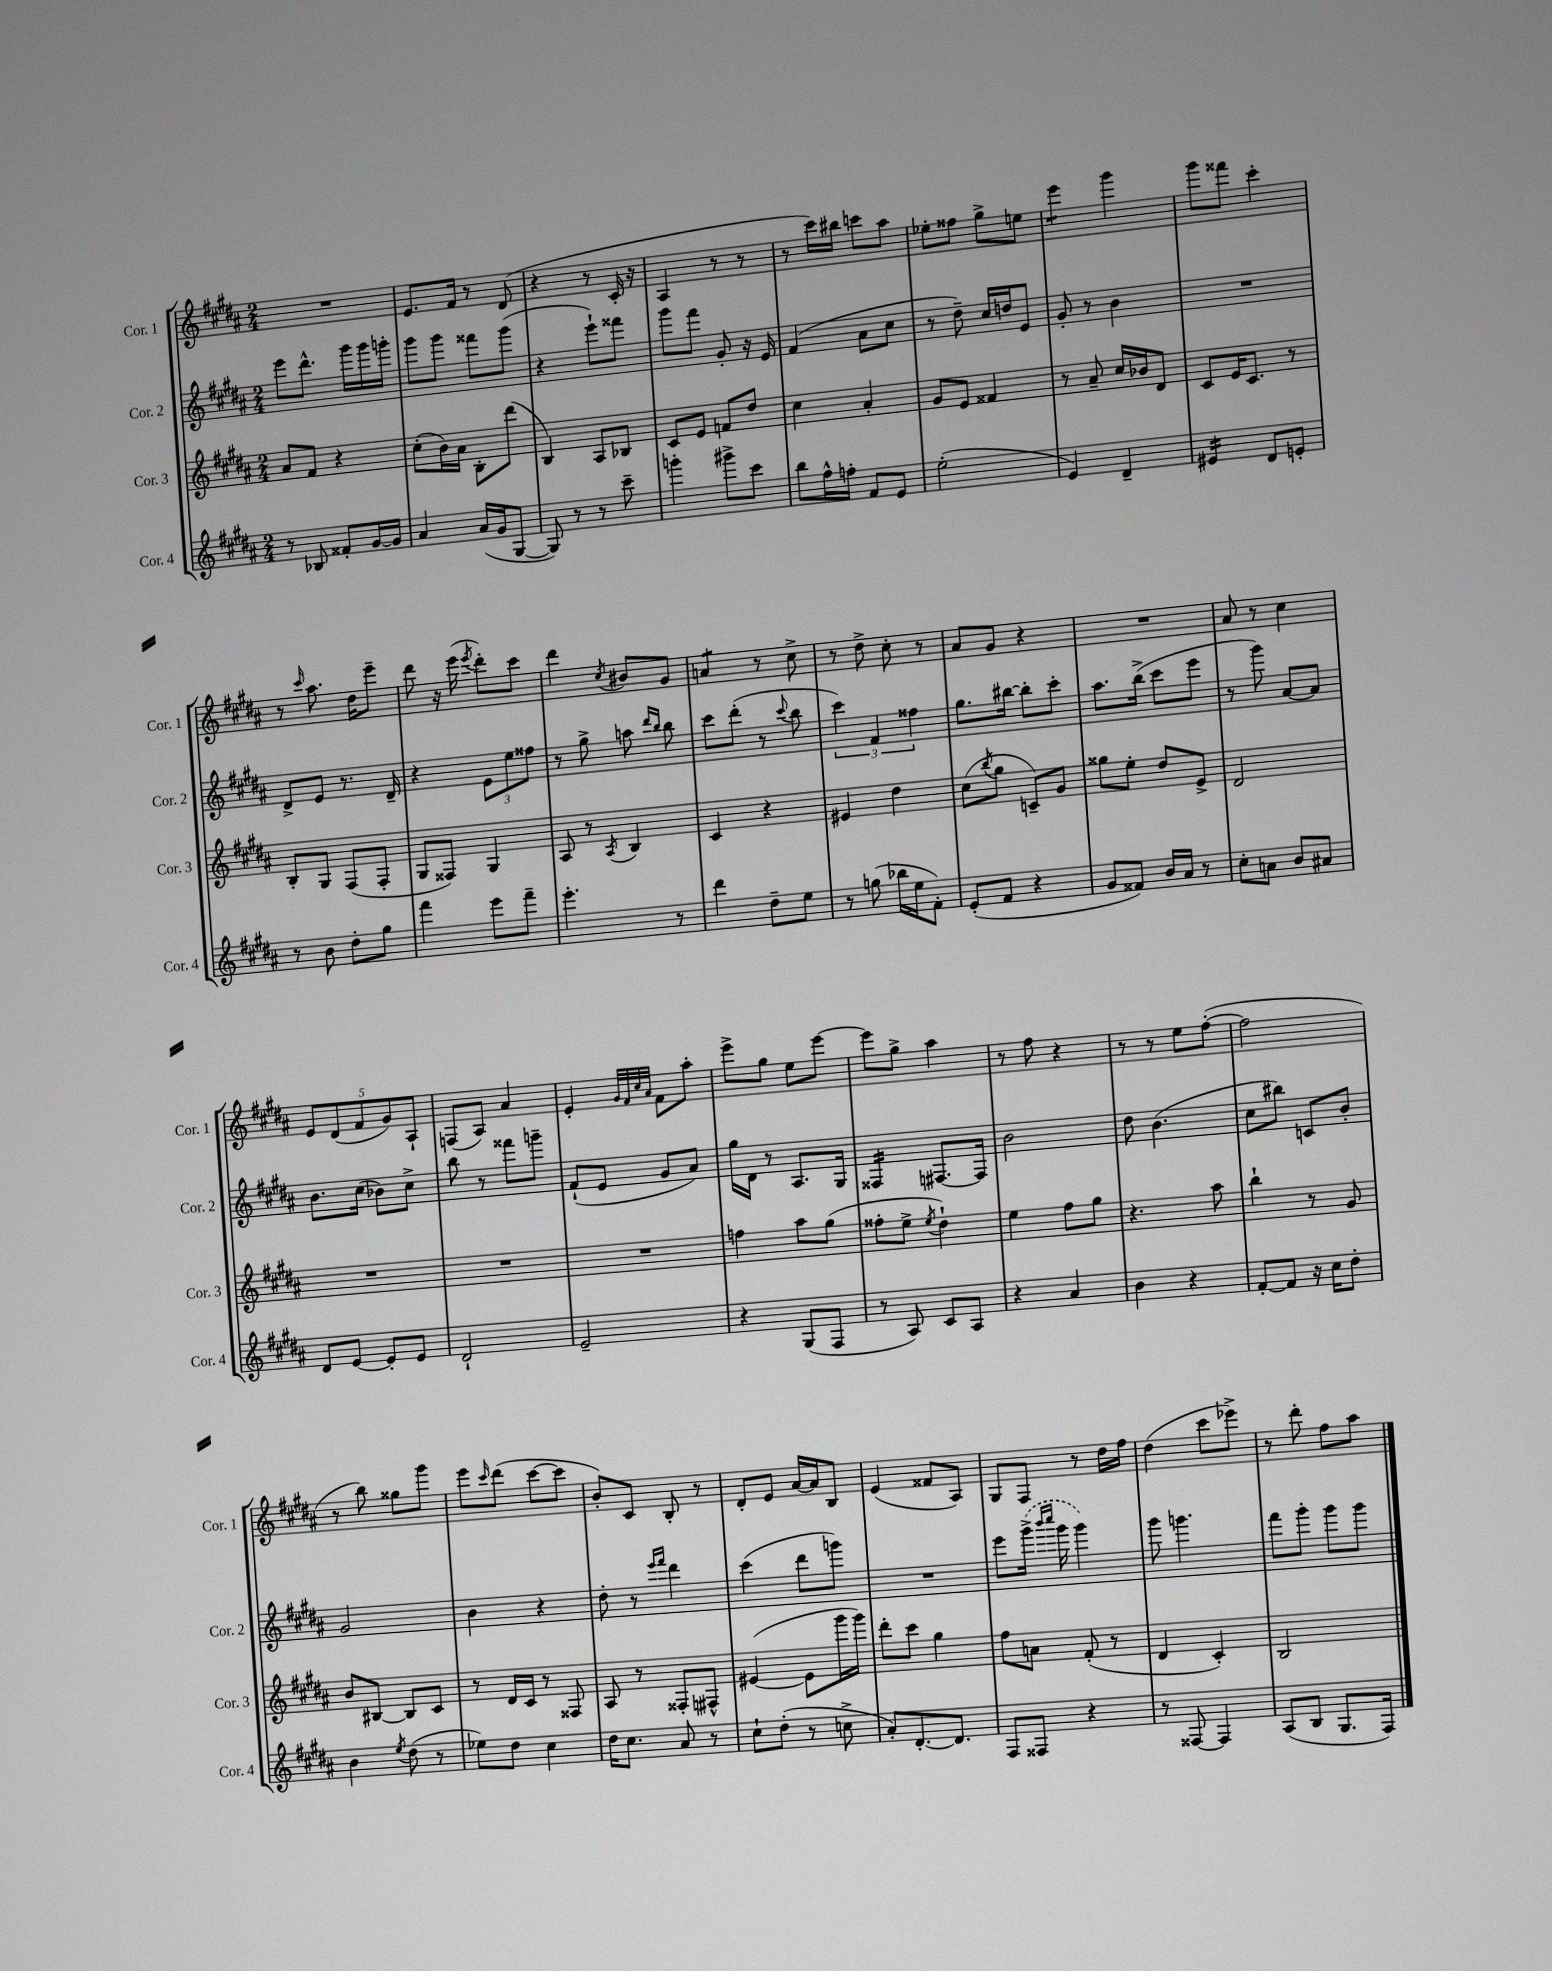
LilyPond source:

<<
\new StaffGroup <<
\new Staff = "s0" \with { instrumentName = "Cor. 1" shortInstrumentName = "Cor. 1" } {
    \clef treble \key b \major \numericTimeSignature \time 2/4
    R2 |
    e'8. fis'16 r8 dis'8( |
    r4 r8 cis'16-. r16 |
    ais4 r8 r8 |
    r8 cis'''16) bis''16 c'''8 ais''8 |
    ees''8-. fisis''8 gis''8-> e''8 |
    e'''4:8 gis'''4 |
    gis'''8 fisis'''8 cis'''4-. |
    r8 \grace { cis'''16 } ais''8. dis''16 e'''8-- |
    dis'''8 r16 e'''16( \acciaccatura { e'''8 } dis'''8-.) cis'''8 |
    dis'''4 \acciaccatura { cis''8 } bis'8 gis'8 |
    a'4:8 r8 cis''8-> |
    r8 dis''8-> cis''8-. r8 |
    ais'8 gis'8 r4 |
    R2 |
    ais'8 r8 cis''4 |
    \tuplet 5/4 { e'8 dis'8( fis'8 gis'8) ais8-! } |
    f8( ais8) ais'4 |
    e'4-. \grace { gis'32 fis'32 cis''32 ais'32 } fis'8 ais''8-. |
    e'''8-> gis''8 e''8 e'''8~ |
    e'''8 gis''8-> ais''4 |
    r8 fis''8 r4 |
    r8 r8 e''8 fis''8~-.( |
    fis''2 |
    r8 b''8) gisis''8 gis'''8 |
    e'''8 \grace { cis'''16 } dis'''8( cis'''8~ cis'''8 |
    b'8-.) cis'8 b8-. r8 |
    dis'8-. e'8 ais'16~ ais'16 b8 |
    e'4( fisis'8 ais8) |
    gis8 fis8 r8 dis''16 fis''16 |
    dis''4( cis'''8 ees'''8->) |
    r8 dis'''8-. fis''8 ais''8 \bar "|." |
}
\new Staff = "s1" \with { instrumentName = "Cor. 2" shortInstrumentName = "Cor. 2" } {
    \clef treble \key b \major \numericTimeSignature \time 2/4
    e'''8 dis'''8.-^ gis'''16 gis'''16 g'''16-. |
    gis'''8 gis'''8 fisis'''8 gis'''8( |
    r4 e'''8-!) fisis'''8 |
    gis'''8 fis'''8 gis'8-. r16 e'16 |
    fis'4( ais'8 cis''8 |
    r8 dis''8--) cis''16 d''16 e'8 |
    gis'8-. r8 b'4 |
    R2 |
    dis'8-> e'8 r8. dis'16-- |
    r4 \tuplet 3/2 { e'8 e''8 fisis''8 } |
    r8 gis''8-> a''8 \grace { dis'''16 b''16 } b''8 |
    cis'''8 dis'''8-.( r8 \appoggiatura { cis'''8 } b''8 |
    \tuplet 3/2 { cis'''4) fis'4 fisis''4 } |
    gis''8. bis''16~ bis''8-. cis'''8-. |
    ais''8. b''16->( cis'''8 e'''8 |
    r8 gis'''8) ais'8~ ais'8 |
    b'8. cis''16( bes'8) cis''8-> |
    b''8 r8 fisis'''8 g'''8-- |
    fis'8-!( e'8 gis'8 ais'8) |
    gis''16 dis'16 r8 ais8. gis16 |
    fisis4:16 fis8.~ fis16 |
    b'2 |
    dis''8 b'4.( |
    cis''8 bis''8) c'8 b'8-. |
    gis'2 |
    b'4 r4 |
    dis''8-. r8 \grace { e'''16 fis'''16 } dis'''4 |
    cis'''4( dis'''8 g'''8) |
    R2 |
    e'''8 \once \slurDashed gis'''16->( \grace { b'''16 cis''''16 } gis'''16 gis'''4) |
    gis'''8 g'''4. |
    fis'''8 gis'''8-. gis'''8 gis'''8 \bar "|." |
}
\new Staff = "s2" \with { instrumentName = "Cor. 3" shortInstrumentName = "Cor. 3" } {
    \clef treble \key b \major \numericTimeSignature \time 2/4
    ais'8 fis'8 r4 |
    cis''8-.( b'16) ais'16 b8-. dis'''8( |
    b4) ais8 bes8 |
    cis'8 e'8 f'8 dis''8 |
    cis''4 ais'4-. |
    gis'8 e'8 fisis'4 |
    r8 ais'8-- cis''16 bes'16 dis'8 |
    cis'8 e'16 cis'8. r8 |
    b8-. gis8 fis8( fis8-. |
    gis8 fisis8) gis4 |
    ais8 r8 \acciaccatura { ais8 } b4 |
    cis'4 r4 |
    eis'4 dis''4 |
    cis''8( \acciaccatura { b''8 } gis''8 c'8--) gis'8 |
    gisis''8 e''8-. dis''8 e'8-> |
    dis'2 |
    R2 |
    R2 |
    R2 |
    f''4 ais''8 gis''8( |
    fisis''8-. e''8-> \acciaccatura { e''8 } dis''4-!) |
    e''4 fis''8 gis''8 |
    r4. ais''8 |
    b''4-! r8 gis'8 |
    b'8 bis8~ bis8 cis'8 |
    r8 dis'16 cis'16 r8 fisis8 |
    ais8 r8 fisis8-. fis8-^ |
    eis'4~( eis'8 gis'''16 gis'''16) |
    dis'''8-. cis'''8 gis''4 |
    fis''8 a'8 fis'8-.( r8 |
    dis'4 cis'4-.) |
    b2 \bar "|." |
}
\new Staff = "s3" \with { instrumentName = "Cor. 4" shortInstrumentName = "Cor. 4" } {
    \clef treble \key b \major \numericTimeSignature \time 2/4
    r8 bes8 fisis'8-. gis'16~ gis'16 |
    ais'4 ais'16( gis'16 gis8~ |
    gis8) r8 r8 cis'''8-- |
    g'''4-. gis'''8-> cis'''8 |
    b''8 fis''16-^ f''16-. fis'8 e'8 |
    e''2-.( |
    e'4) dis'4-- |
    eis'4:16 dis'8 e'8-. |
    r8 b'8 dis''8-. gis''8 |
    fis'''4 e'''8 fis'''8-- |
    e'''4.-. r8 |
    dis'''4 dis''8-- e''8 |
    r8 g''8( bes''16 e''16 fis'8-.) |
    e'8-.( fis'8 r4 |
    gis'8 fisis'8) b'16 ais'16 r8 |
    cis''8-. a'8 b'8 ais'8 |
    dis'8 e'8~ e'8-. e'8 |
    dis'2-! |
    e'2-- |
    r4 gis8( fis8 |
    r8 ais8) cis'8 ais8 |
    r4 ais'4 |
    b'4 r4 |
    fis'8~-. fis'8 r16 cis''16 dis''8-. |
    b'4 \acciaccatura { e''8 } dis''8( r8 |
    ees''8) dis''8 cis''4 |
    dis''16 cis''8. ais'8 r8 |
    cis''8-! dis''8-.( r8 c''8-> |
    ais'8-.) dis'8.~-. dis'8. |
    fis8 fisis8 r4 |
    r8 fisis8~ fisis4 |
    ais8( b8 gis8. fis16) \bar "|." |
}
>>
>>
\layout { \context { \Score \remove "Bar_number_engraver" } }
